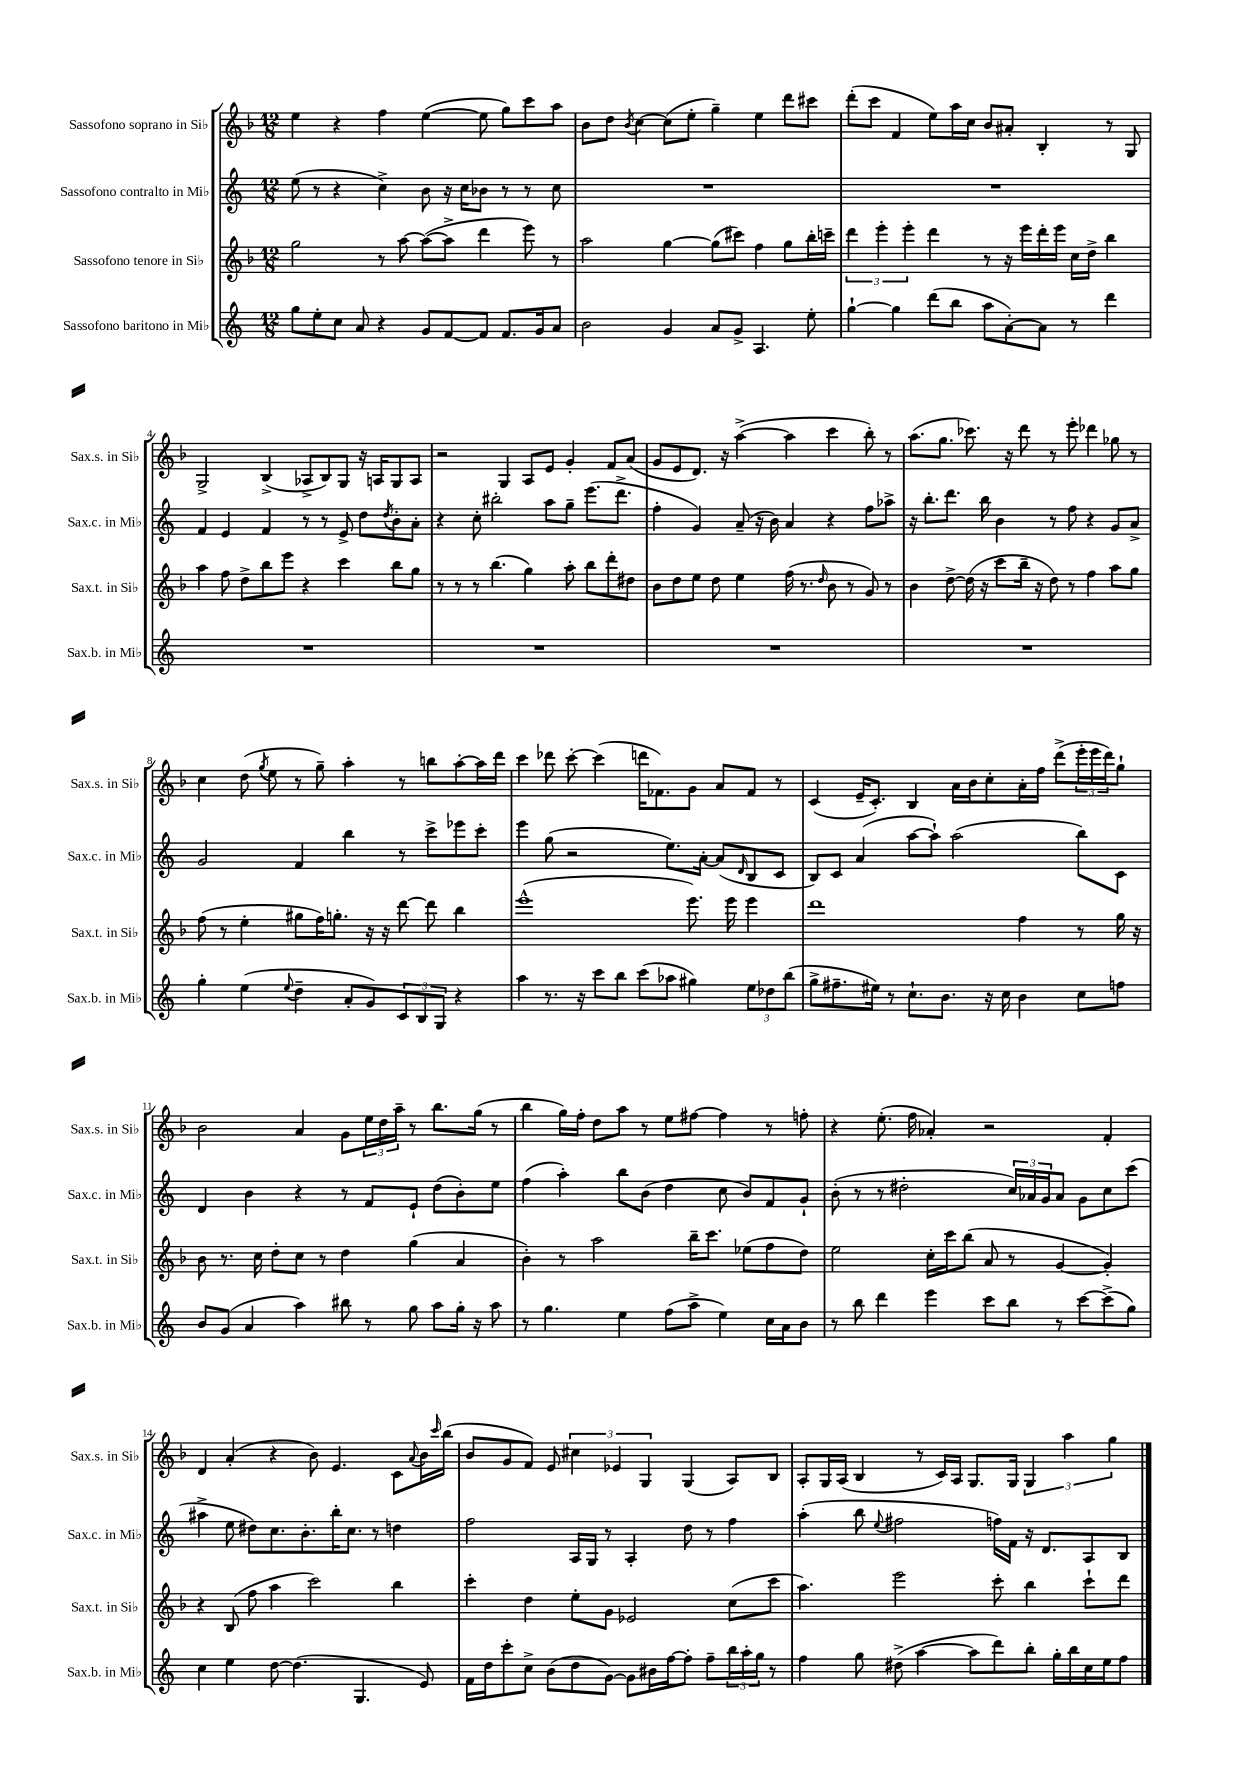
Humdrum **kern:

**kern	**kern	**kern	**kern
*staff4	*staff3	*staff2	*staff1
*clefG2	*clefG2	*clefG2	*clefG2
*k[]	*k[b-]	*k[]	*k[b-]
*M12/8	*M12/8	*M12/8	*M12/8
8gg	2gg	(8ee	4ee
8ee'	.	8r	.
8cc	.	4r	4r
8a	.	.	.
4r	8r	4cc^)	4ff
.	[8aa	.	.
8g	(8aa_	8b	([4ee
[8f	8aa^]	16r	.
.	.	16cc	.
8f]	4ddd	8b-	8ee]
8.f	.	8r	8gg)
.	8eee)	8r	8ccc
16g	.	.	.
8a	8r	8cc	8aa
=	=	=	=
2b	2aa	1.r	8b-
.	.	.	8dd
.	.	.	8qb-
.	.	.	[4cc
4g	[4gg	.	(8cc]
.	.	.	8ee'
8a	(8gg]	.	4gg~)
8g^	8ccc#)	.	.
4.A	4ff	.	4ee
.	8gg	.	8ddd
8ee'	16bb-'	.	8ccc#
.	16ccc~	.	.
=	=	=	=
[4gg`	6ddd	1.r	(8ddd'
.	.	.	8ccc
.	6eee'	.	.
4gg]	.	.	4f
.	6eee'	.	.
(8ddd	4ddd	.	8ee)
8bb	.	.	16aa
.	.	.	16cc
8aa	8r	.	8b-
[8a')	16r	.	8a#'
.	16eee	.	.
8a]	16ddd'	.	4B-'
.	16eee	.	.
8r	16cc	.	.
.	16dd^	.	.
4ddd	4bb-	.	8r
.	.	.	8G
=	=	=	=
1.r	4aa	4f	2G^
.	8ff	4e	.
.	8dd^	.	.
.	8bb-	4f	(4B-^
.	8eee	.	.
.	4r	8r	8A-^
.	.	8r	8B-)
.	4ccc	8e^	8G
.	.	8dd	16r
.	.	.	16A
.	.	8qdd	.
.	8bb-	8b'	8G
.	8gg	8a'	8A
=	=	=	=
1.r	8r	4r	2r
.	8r	.	.
.	8r	8cc'	.
.	(4.bb-	2bb#'	.
.	.	.	4G
.	4gg)	.	8A
.	.	8aa	8e
.	8aa'	8gg~	4g'
.	8bb-	(8.eee	.
.	8ddd'	.	8f
.	.	8.ddd^	.
.	8dd#	.	(8a
=	=	=	=
1.r	8b-	4ff'	8g
.	8dd	.	8e
.	8ee	4g)	8.d)
.	8dd	.	.
.	.	.	16r
.	4ee	(8a~	([4aa^
.	.	16r	.
.	.	16b)	.
.	(16ff	4a	4aa]
.	8.r	.	.
.	16qqdd	.	.
.	8b-	4r	4ccc
.	8r	.	.
.	8g)	8ff	8bb-')
.	8r	8aa-^	8r
=	=	=	=
1.r	4b-	16r	(8.aa
.	.	8.bb'	.
.	.	.	8.gg
.	[8dd^	8.ddd	.
.	(16dd]	.	8.ccc-)
.	16r	16bb	.
.	8ccc	4b	.
.	.	.	16r
.	16bb-~	.	8ddd
.	16r	.	.
.	8dd)	8r	8r
.	8r	8ff	8eee'
.	4ff	4r	4ddd-
.	8aa	8g	8gg-
.	8gg	8a^	8r
=	=	=	=
4gg'	(8ff	2g	4cc
.	8r	.	.
(4ee	4ee'	.	(8dd
.	.	.	8qgg
.	.	.	8ee
8qqee	.	.	.
4dd~	8gg#	4f	8r
.	16ff)	.	8gg~)
.	8.gg'	.	.
8a'	.	4bb	4aa'
8g)	16r	.	.
.	16r	.	.
12c	[8ddd	8r	8r
12B	.	.	.
.	8ddd]	8ccc^	8bb
12G	.	.	.
4r	4bb-	8eee-	[8aa'
.	.	8ccc'	16aa]
.	.	.	16ddd
=	=	=	=
4aa	(1eee^^	4eee	4ccc
8.r	.	(8gg	8ddd-
.	.	2r	[8ccc'
16r	.	.	.
8ccc	.	.	(4ccc]
8bb	.	.	.
(8ccc	.	.	16ddd
.	.	.	8.f-)
8aa-	.	8.ee)	.
4gg#)	8.eee)	.	8g
.	.	[16a'	.
.	.	(8a]	8a
.	16eee	.	.
.	.	16qqd	.
12ee	4eee	8B	8f-
12dd-	.	.	.
.	.	8c	8r
(12bb	.	.	.
=	=	=	=
8gg^	1ddd	8B)	(4c
8.ff#~	.	8c	.
.	.	(4a	16e~
16ee#)	.	.	8.c')
8r	.	.	.
8.cc`	.	[8aa	4B-
.	.	8aa`])	.
8.b	.	.	.
.	.	(2aa	16a
.	.	.	16b-
16r	.	.	8cc'
16cc	.	.	.
4b	4ff	.	16a'
.	.	.	16ff
.	.	.	(8ddd^
8cc	8r	8bb)	24eee'
.	.	.	24eee
.	.	.	24ddd)
8ff	16gg	8c	8gg`
.	16r	.	.
=	=	=	=
8b	8b-	4d	2b-
(8g	8.r	.	.
4a	.	4b	.
.	16cc	.	.
.	8dd'	.	.
4aa)	8cc	4r	4a
.	8r	.	.
8bb#	4dd	8r	8g
8r	.	8f	24ee
.	.	.	24dd
.	.	.	24aa~
8gg	(4gg	8e`	8r
8aa	.	(8dd	8.bb-
16gg'	4a	8b')	.
16r	.	.	(16gg
8aa	.	8ee	8r
=	=	=	=
8r	4b-')	(4ff	4bb-
4.gg	.	.	.
.	8r	4aa')	16gg)
.	.	.	16ff'
.	2aa	.	8dd
4ee	.	8bb	8aa
.	.	(8b	8r
(8ff	.	4dd	8ee
8aa^	16bb-~	.	[8ff#
.	8.ccc	.	.
4ee)	.	8cc	4ff#]
.	(8ee-	8b)	.
16cc	8ff	8f	8r
16a	.	.	.
8b	8dd)	8g`	8ff'
=	=	=	=
8r	2ee	(8b'	4r
8bb	.	8r	.
4ddd	.	8r	(8.ee'
.	.	2dd#'	.
.	.	.	16ff
4eee	16cc'	.	4a-')
.	16ccc	.	.
.	(8bb-	.	.
8ccc	8a	.	2r
8bb	8r	24cc)	.
.	.	24a-	.
.	.	24g	.
8r	[4g	8a-	.
[8ccc	.	8g	.
(8ccc^]	4g'])	8cc	4f'
8gg)	.	(8ccc	.
=	=	=	=
4cc	4r	4aa#^	4d
4ee	(8B-	8ee	(4a'
.	8ff	8dd#)	.
[8dd	4aa	8.cc	4r
(4.dd]	.	.	.
.	.	8.b'	.
.	2ccc)	.	8b-)
.	.	16bb'	4.e
.	.	8.cc	.
4.G	.	.	.
.	.	8r	.
.	4bb-	4dd	8c
.	.	.	8qqa
8e)	.	.	16b-
.	.	.	16qqccc
.	.	.	(16bb-
=	=	=	=
16f	4ccc'	2ff	8b-
16dd	.	.	.
8ccc'	.	.	8g
8cc^	4dd	.	8f)
(8b	.	.	8e
8dd	8ee'	16A	6cc#
.	.	16G	.
[8g)	8g	8r	.
.	.	.	6e-
8g]	2e-	4A'	.
.	.	.	6G
16b#	.	.	.
[16ff	.	.	.
8ff']	.	8dd	(4G
8ff~	.	8r	.
24bb	(8cc	4ff	8A)
24aa'	.	.	.
24gg	.	.	.
8r	8ccc	.	8B-
=	=	=	=
4ff	4.aa)	(4aa'	8A'
.	.	.	16G
.	.	.	(16A
8gg	.	8bb	4B-
.	.	8qqee	.
(8dd#^	2eee	2ff#	.
[4aa	.	.	8r
.	.	.	16c)
.	.	.	16A
8aa]	.	.	8.G
8ddd)	8ccc'	16ff)	.
.	.	16f	16G
8bb'	4bb-	16r	6G
.	.	8.d	.
16gg'	.	.	.
.	.	.	6aa
16bb	.	.	.
16cc	8ccc`	8A	.
16ee	.	.	.
.	.	.	6gg
8ff	8ddd	8B	.
==	==	==	==
*-	*-	*-	*-
